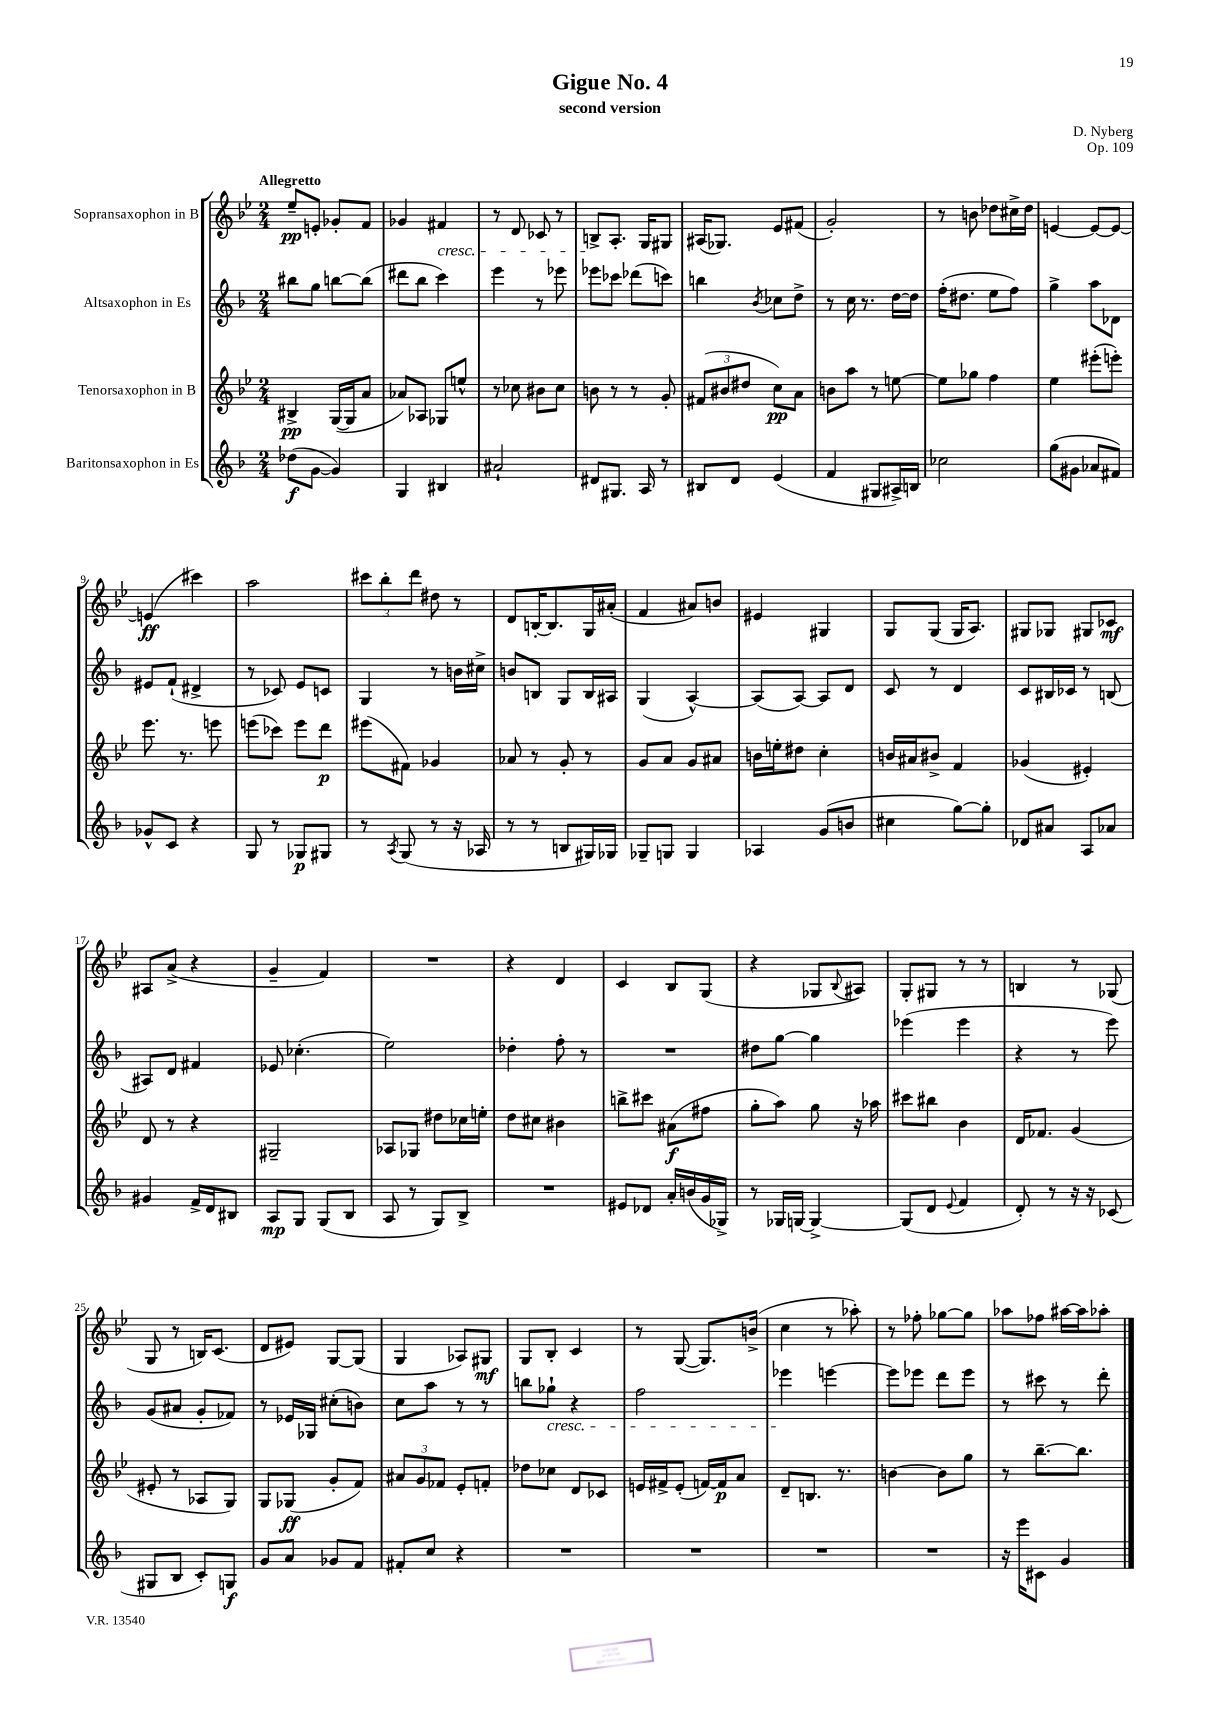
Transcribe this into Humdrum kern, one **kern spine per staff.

**kern	**kern	**kern	**kern
*staff4	*staff3	*staff2	*staff1
*clefG2	*clefG2	*clefG2	*clefG2
*k[b-]	*k[b-e-]	*k[b-]	*k[b-e-]
*M2/4	*M2/4	*M2/4	*M2/4
(8dd-	4B#^	8bb#	8ee-~
[8g	.	8gg	8e'
4g])	([16G	[8bb	8g-'
.	16G]	.	.
.	8a	(8bb]	8f
=	=	=	=
4G	8a-)	8ddd#	4g-
.	8A-	8bb-	.
4B#	8G-	4ccc)	4f#
.	8ee^^	.	.
=	=	=	=
2a#`	8r	4eee	8r
.	8cc-	.	8d
.	8b#	8r	8c-
.	8cc-	8eee-	8r
=	=	=	=
8d#	8b	8eee-	8B^
8.G#	8r	8ccc-	8.A'
.	8r	(8ddd-	.
16A	.	.	16G
8r	8g'	8ccc)	8G#
=	=	=	=
8B#	(12f#	4bb	(16A#
.	.	.	8.G-)
.	12b#	.	.
8d	.	.	.
.	12dd#	.	.
.	.	8qb-	.
(4e	8cc)	8cc-	8e-
.	8a	8dd^	(8f#
=	=	=	=
4f	8b	8r	2g')
.	8aa	16cc	.
.	.	8.r	.
8G#	8r	.	.
16A#^)	[8ee	[16dd	.
16B	.	16dd]	.
=	=	=	=
2cc-	8ee]	(16ff'	8r
.	.	8.dd#	.
.	8gg-	.	8b
.	4ff	8ee	8dd-
.	.	8ff)	16cc#^
.	.	.	16dd-
=	=	=	=
(8gg	4ee-	4gg^	[4e
8g#	.	.	.
8a-	(8eee#'	8aa	8e_
8f#)	8eee')	8d-	8e_
=	=	=	=
8g-^^	8.eee-	8e#	(4e]
8c	.	(8f`	.
.	8.r	.	.
4r	.	4d#^	4ccc#)
.	8eee	.	.
=	=	=	=
8G	(8eee	8r	2aa
8r	8ccc-)	8c-)	.
8G-	8eee	8e	.
8G#	8ddd	8c	.
=	=	=	=
8r	(8eee#	4G	12ccc#
.	.	.	12bb-'
8qA	.	.	.
(8G	8f#)	.	.
.	.	.	12ddd
8r	4g-	8r	8dd#
16r	.	16b	8r
16A-	.	16cc#^	.
=	=	=	=
8r	8a-	8b	8d
8r	8r	8B	[16B'
.	.	.	8.B]
8B	8g'	8G	.
16G#)	8r	16B	16G
16G-	.	16A#	(16a#'
=	=	=	=
8G-~	8g	(4G	4f
8G	8a	.	.
4G	8g	[4A^^)	8a#)
.	8a#	.	8b
=	=	=	=
4A-	16b	(8A]	4e#
.	16ee'	.	.
.	8dd#	[8A)	.
(8g	4cc'	8A]	4G#
8b	.	8d	.
=	=	=	=
4cc#	16b	8c	8G
.	16a#	.	.
.	8b#^	8r	(8G
[8gg)	4f	4d	16G
.	.	.	8.A)
8gg']	.	.	.
=	=	=	=
8d-	(4g-	8c	8G#
8a#	.	16B#	8G-
.	.	16c-	.
8A	4e#')	8r	8G#
8a-	.	(8B	8c-
=	=	=	=
4g#	8d	8A#)	8A#
.	8r	8d	(8a^
16f^	4r	4f#	4r
16d	.	.	.
8B#	.	.	.
=	=	=	=
8A	2G#~	8e-	4g~
8G	.	(4.cc-'	.
(8G	.	.	4f)
8B-	.	.	.
=	=	=	=
8A	8A-	2ee)	2r
8r	8G-	.	.
8G)	8dd#	.	.
8B-^	16cc-	.	.
.	16ee'	.	.
=	=	=	=
2r	8dd	4dd-'	4r
.	8cc#	.	.
.	4b#	8ff'	4d
.	.	8r	.
=	=	=	=
8e#	8bb^	2r	4c
8d-	8ccc#	.	.
16a'	(8a#	.	8B-
(16b	.	.	.
16g	8ff#	.	(8G
16G-^)	.	.	.
=	=	=	=
8r	8gg'	8dd#	4r
16G-	8aa)	[8gg	.
[16G	.	.	.
4G^_	8gg	4gg]	8G-
.	.	.	8qqB-
.	16r	.	8A#)
.	16aa-	.	.
=	=	=	=
(8G]	8ccc#	(4eee-	8G'
8d	8bb#	.	8G#
8qqe	.	.	.
4f	4b-	4eee-	8r
.	.	.	8r
=	=	=	=
8d')	16d	4r	4B
.	8.f-	.	.
8r	.	.	.
16r	(4g	8r	8r
16r	.	.	.
(8c-	.	8eee)	(8G-
=	=	=	=
8G#	8e#'	(8g	8G
8B-	8r	8a#	8r
8c')	8A-	8g'	16B)
.	.	.	(8.c
8G	8G)	8f-)	.
=	=	=	=
8g	8G	8r	8d
8a	(8G-	16e-	8e#)
.	.	16G-	.
8g-	8g'	(8cc#'	[8G
8f	8f)	8b)	(8G]
=	=	=	=
8f#'	12a#	8cc	4G
.	12g	.	.
8cc	.	8aa	.
.	12f-	.	.
4r	8e-'	8r	8A-)
.	8f'	8r	8G#
=	=	=	=
2r	8dd-	8bb	8G
.	8cc-	8gg-`	8B-'
.	8d	4r	4c
.	8c-	.	.
=	=	=	=
2r	16e	2ff	8r
.	16f#^	.	.
.	(8e'	.	([8G
.	[16f)	.	8.G])
.	16f]	.	.
.	8a	.	.
.	.	.	(16b^
=	=	=	=
2r	8d~	4eee-	4cc
.	8.B	.	.
.	.	[4eee	8r
.	8.r	.	.
.	.	.	8aa-')
=	=	=	=
2r	[4b	8eee]	8r
.	.	8eee-	8ff-'
.	8b]	8ddd	[8gg-
.	8gg	8eee-	8gg-]
=	=	=	=
16r	8r	8r	8aa-
16eee	.	.	.
8c#	[8.bb-~	8ccc#	8ff-
4g	.	8r	[16aa#
.	8.bb-]	.	16aa#]
.	.	8ddd'	8aa-'
==	==	==	==
*-	*-	*-	*-
